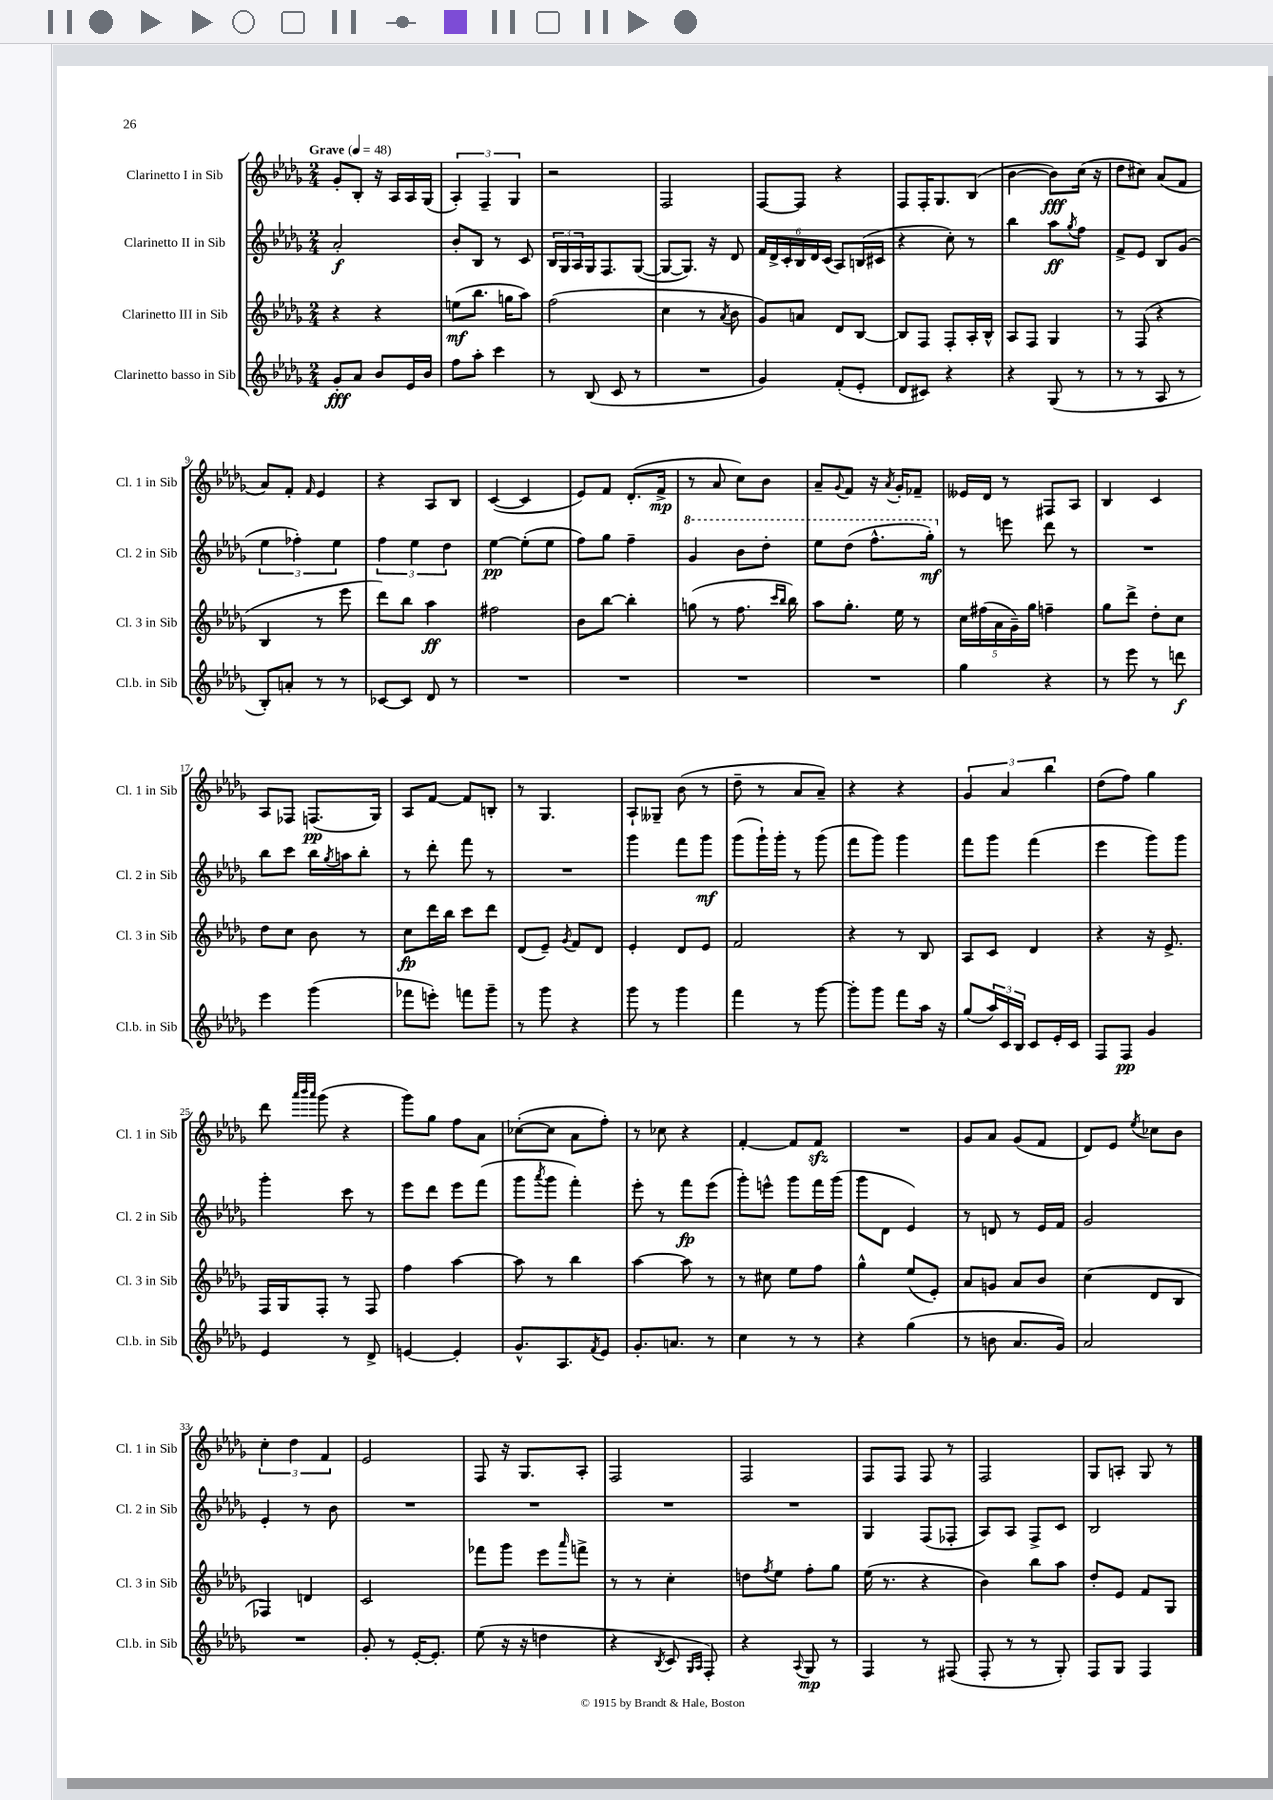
<<
\new StaffGroup <<
\new Staff = "s0" \with { instrumentName = "Clarinetto I in Sib" shortInstrumentName = "Cl. 1 in Sib" } {
    \clef treble \key des \major \numericTimeSignature \time 2/4 \tempo "Grave" 4 = 48
    ges'8-. bes8-. r16 aes16 aes16 ges16( |
    \tuplet 3/2 { aes4-.) f4-- ges4 } |
    r2 |
    f2 |
    f8~ f8 r4 |
    f8 f16-. ges8. bes8( |
    bes'4~ bes'8\fff) c''16( r16 |
    des''8 cis''8) aes'8( f'8 |
    aes'8) f'8-. \grace { f'16 } ees'4 |
    r4 aes8 bes8 |
    c'4~( c'4 |
    ees'8) f'8 des'8.-.( f'16->\mp |
    r8 aes'8 c''8) bes'8 |
    aes'8-- \appoggiatura { ges'8 } f'8 r16 \acciaccatura { aes'8 } ges'16-. fes'8-- |
    eeses'16 des'16 r8 fis8 aes8 |
    bes4 c'4 |
    aes8 fes8 f8.\pp( ges16) |
    aes8 f'8~ f'8 b8-. |
    r8 ges4. |
    aes8-! geses8-- bes'8( r8 |
    des''8-- r8 aes'8 aes'8--) |
    r4 r4 |
    \tuplet 3/2 { ges'4 aes'4 bes''4 } |
    des''8( f''8) ges''4 |
    des'''8 \grace { aes'''32 bes'''32 aes'''32 } ges'''8( r4 |
    ges'''8) ges''8 f''8 aes'8 |
    ces''8~-.( ces''8 aes'8 f''8-.) |
    r8 ces''8 r4 |
    f'4~-. f'8 f'8\sfz |
    R2 |
    ges'8 aes'8 ges'8( f'8 |
    des'8) ees'8 \acciaccatura { ees''8 } ces''8 bes'8 |
    \tuplet 3/2 { c''4-. des''4 f'4 } |
    ees'2 |
    f8 r16 ges8. aes8-. |
    f2 |
    f2 |
    f8 f8 f8 r8 |
    f2 |
    ges8 a8-. ges8 r8 \bar "|." |
}
\new Staff = "s1" \with { instrumentName = "Clarinetto II in Sib" shortInstrumentName = "Cl. 2 in Sib" } {
    \clef treble \key des \major \numericTimeSignature \time 2/4
    aes'2-.\f |
    bes'8-. bes8 r8 c'8 |
    \tuplet 3/2 { bes16 ges16 aes16 } ges16 f8. ges8~( |
    ges8~ ges8.) r16 des'8 |
    \tuplet 6/4 { f'16 des'16-> c'16-. bes16 des'16 c'16( } aes8) b16( cis'16 |
    r4 c''8-.) r8 |
    bes''4 aes''8\ff \acciaccatura { ges''8 } f''8 |
    f'8-> ees'8 bes8 ges'8( |
    \tuplet 3/2 { ees''4 fes''4-.) ees''4 } |
    \tuplet 3/2 { f''4 ees''4 des''4 } |
    ees''4~\pp ees''8-.( ees''8 |
    f''8) ges''8 f''4-- |
    \ottava #1 ges''4 bes''8 des'''8-. |
    ees'''8 des'''8( f'''8.-^ ges'''16-.\mf) \ottava #0 |
    r8 e'''8 des'''8 r8 |
    R2 |
    bes''8 c'''8 bes''16 \acciaccatura { ges''8 } a''16 bes''8-. |
    r8 des'''8-. f'''8 r8 |
    R2 |
    ges'''4 f'''8 ges'''8\mf |
    ges'''8( ges'''16-!) ges'''16-. r8 ges'''8( |
    f'''8 ges'''8) ges'''4 |
    f'''8 ges'''8 f'''4( |
    ees'''4 ges'''8) ges'''8 |
    ges'''4-. c'''8 r8 |
    ees'''8 des'''8 ees'''8 f'''8( |
    ges'''8 \acciaccatura { aes'''8 } ges'''8 f'''4-.) |
    ees'''8-. r8 f'''8\fp ees'''8( |
    ges'''8-.) e'''8-^ ges'''8 f'''16 ges'''16( |
    ges'''8 des'8 ees'4) |
    r8 d'8 r8 ees'16 f'16 |
    ges'2 |
    ees'4-. r8 bes'8 |
    R2 |
    R2 |
    R2 |
    R2 |
    ges4 f8( fes8-. |
    aes8) aes8 f8-> c'8 |
    bes2 \bar "|." |
}
\new Staff = "s2" \with { instrumentName = "Clarinetto III in Sib" shortInstrumentName = "Cl. 3 in Sib" } {
    \clef treble \key des \major \numericTimeSignature \time 2/4
    r4 r4 |
    e''8\mf( bes''8. g''16 aes''8) |
    f''2( |
    c''4 r8 \acciaccatura { aes'8 } bes'8 |
    ges'8) a'8 des'8 bes8~ |
    bes8 f8 f8-. aes16-. bes16-^ |
    aes8 f8 ges4 |
    r8 f8( r4 |
    bes4 r8 ees'''8 |
    des'''8) bes''8 aes''4\ff |
    fis''2 |
    bes'8 bes''8~ bes''4-. |
    g''8( r8 f''8. \grace { c'''16 bes''16 } bes''16) |
    aes''8 ges''8.-. ees''16 r8 |
    \tuplet 5/4 { c''16 fis''16( aes'16 ges'16--) ges''16 } f''4-- |
    ges''8 des'''8-> des''8-. c''8 |
    des''8 c''8 bes'8 r8 |
    c''8\fp des'''16 bes''16 c'''8 des'''8 |
    des'8( ees'8--) \acciaccatura { ges'8 } f'8 des'8 |
    ees'4-. des'8 ees'8 |
    f'2 |
    r4 r8 bes8 |
    aes8 c'8 des'4 |
    r4 r16 ees'8.-> |
    f16 ges16 f8-. r8 f8 |
    f''4 aes''4~ |
    aes''8 r8 bes''4 |
    aes''4~ aes''8 r8 |
    r8 cis''8 ees''8 f''8 |
    ges''4-^ ees''8( ees'8-.) |
    aes'8 g'8 aes'8 bes'8 |
    c''4( des'8 bes8 |
    fes4) d'4 |
    c'2 |
    fes'''8 ges'''8 ees'''8 \grace { aes'''16 } f'''8-> |
    r8 r8 c''4-. |
    d''8 \acciaccatura { f''8 } ees''8 f''8-. ges''8 |
    ees''16( r8. r4 |
    bes'4) bes''8 aes''8 |
    des''8-. ees'8 f'8 ges8 \bar "|." |
}
\new Staff = "s3" \with { instrumentName = "Clarinetto basso in Sib" shortInstrumentName = "Cl.b. in Sib" } {
    \clef treble \key des \major \numericTimeSignature \time 2/4
    ges'8-.\fff aes'8 bes'8 ees'16 bes'16 |
    f''8 aes''8-. c'''4 |
    r8 bes8( c'8 r8 |
    R2 |
    ges'4) f'8-.( ees'8-. |
    des'8 cis'8) r4 |
    r4 ges8( r8 |
    r8 r8 aes8 r8 |
    bes8-.) a'8-. r8 r8 |
    ces'8~ ces'8 des'8 r8 |
    R2 |
    R2 |
    R2 |
    R2 |
    ges''4 r4 |
    r8 ees'''8 r8 d'''8\f |
    ees'''4 ges'''4( |
    fes'''8 e'''8-.) f'''8 ges'''8-- |
    r8 ges'''8 r4 |
    ges'''8 r8 ges'''4 |
    f'''4 r8 ges'''8~ |
    ges'''8-. ges'''8 f'''8 aes''16 r16 |
    ges''8( \tuplet 3/2 { aes''16) c'16 bes16 } c'8 ees'16-. c'16 |
    f8 f8\pp ges'4 |
    ees'4 r8 des'8-> |
    e'4~ e'4-. |
    ges'8.-^ aes8. \acciaccatura { f'8 } ees'8 |
    ges'8.-. a'8. r8 |
    c''4 r8 r8 |
    r4 ges''4( |
    r8 b'8 aes'8. ges'16) |
    aes'2 |
    R2 |
    ges'8-. r8 ees'16~-. ees'8.-. |
    ees''8( r16 r16 d''4 |
    r4 \acciaccatura { bes8 } c'8 \grace { ges16 aes16 } f8-.) |
    r4 \appoggiatura { aes8 } ges8\mp r8 |
    f4 r8 fis8( |
    f8-. r8 r8 ges8-.) |
    f8 ges8 f4 \bar "|." |
}
>>
>>
